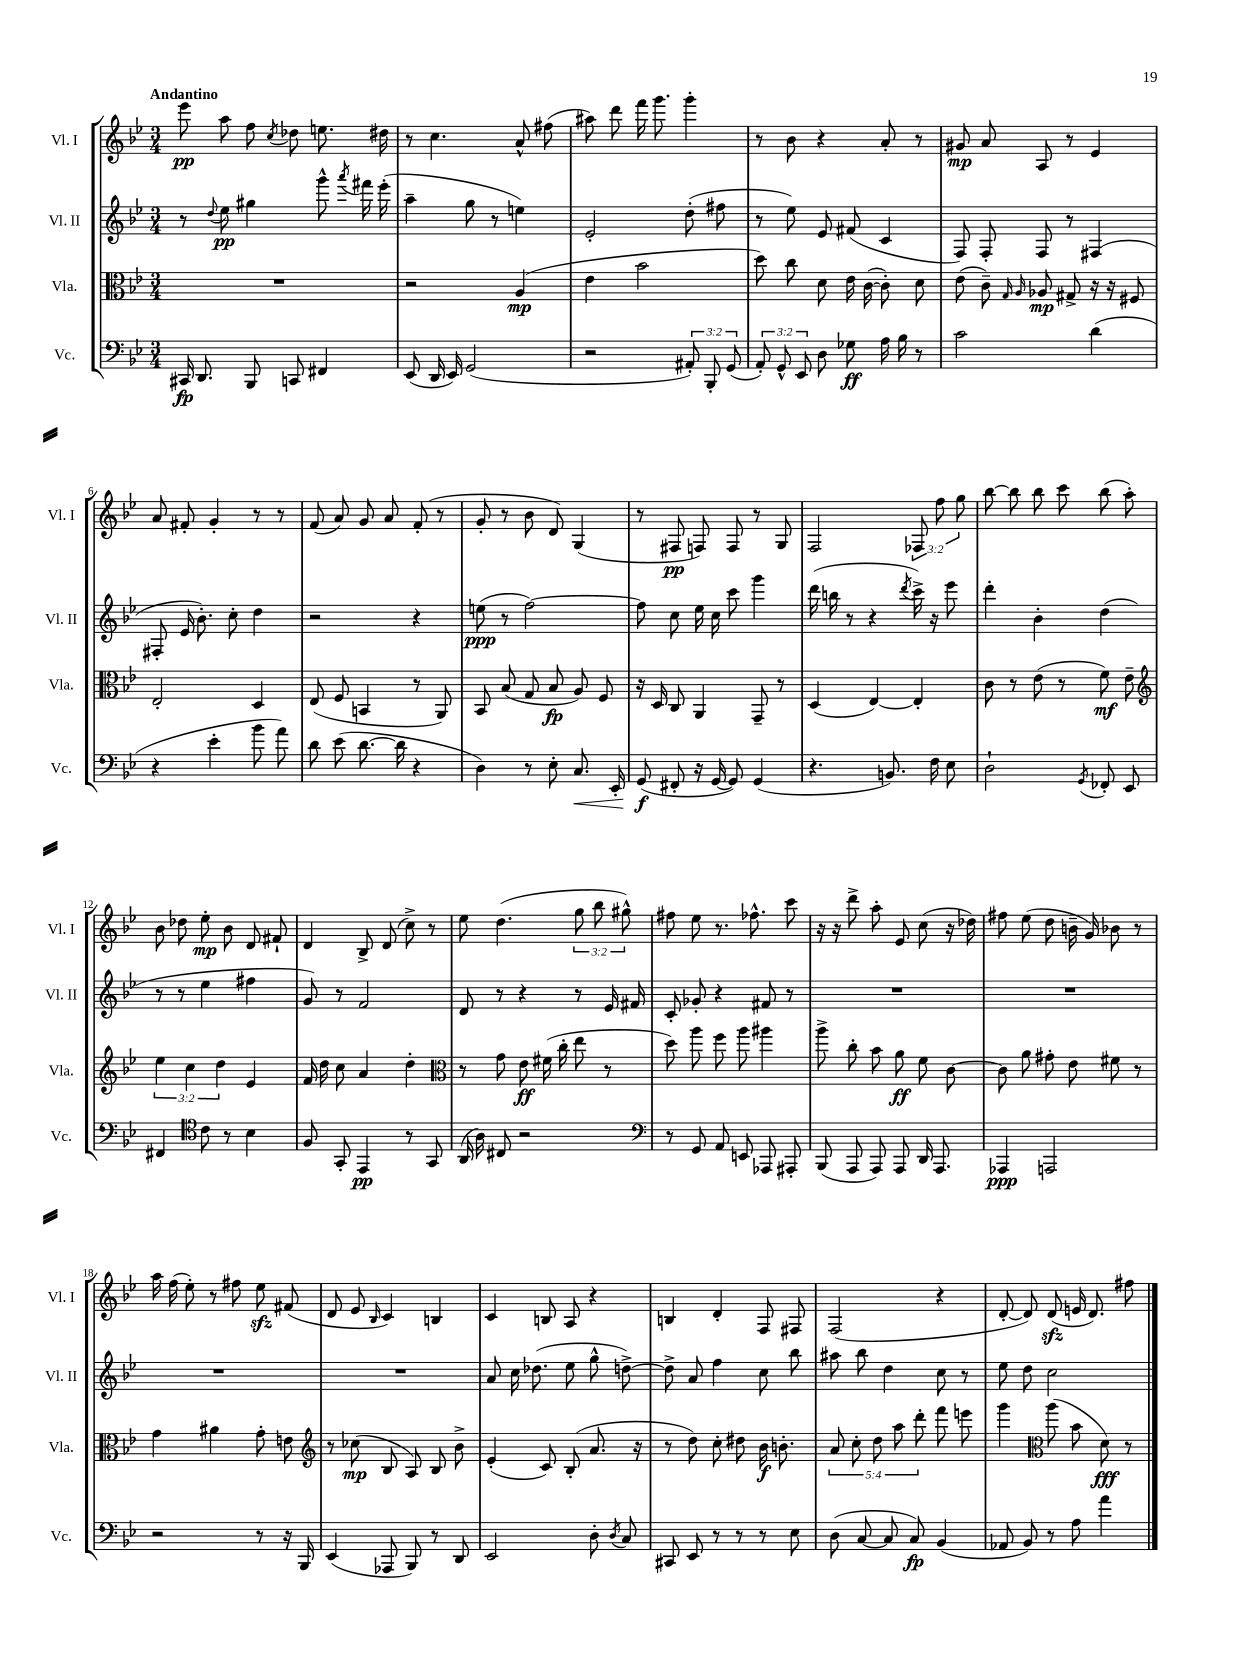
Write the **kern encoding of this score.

**kern	**kern	**kern	**kern
*staff4	*staff3	*staff2	*staff1
*clefF4	*clefC3	*clefG2	*clefG2
*k[b-e-]	*k[b-e-]	*k[b-e-]	*k[b-e-]
*M3/4	*M3/4	*M3/4	*M3/4
16CC#/	2.r	8r	8eee-\
8.DD/	.	.	.
.	.	8qqdd/	.
.	.	8ee-\	8aa\
8BBB-/	.	4gg#\	8ff\
.	.	.	8qcc/
8CC/	.	.	8dd-\
4FF#/	.	8ggg^^\	8.ee\
.	.	8qaaa/	.
.	.	16fff#\	.
.	.	(16eee-'\	16dd#\
=	=	=	=
(8EE-/	2r	4aa~\	8r
16DD/	.	.	4.cc\
16EE-/)	.	.	.
(2GG/	.	8gg\	.
.	.	8r	.
.	(4A/	4ee\)	8a^^/
.	.	.	(8ff#\
=	=	=	=
2r	4e-\	2e-'/	8aa#\)
.	.	.	8ddd\
.	2b-\	.	16fff\
.	.	.	8.ggg\
12AA#'/)	.	(8dd'\	4ggg'\
12BBB-'/	.	.	.
.	.	8ff#\	.
(12GG/	.	.	.
=	=	=	=
12AA'/)	8dd\)	8r	8r
12GG^^/	.	.	.
.	8cc\	8ee-\)	8b-\
12EE-/	.	.	.
8D\	8d\	8e-/	4r
8G-\	16e-\	(8f#/	.
.	([16c\	.	.
16A\	8c'\])	4c/	8a'/
16B-\	.	.	.
8r	8d\	.	8r
=	=	=	=
2c\	(8e-\	8F/)	8g#/
.	8c~\)	8F'/	8a/
.	16qqG/	.	.
.	16qqA/	.	.
.	8A-/	8F/	8A/
.	8G#^/	8r	8r
(4d\	16r	(4F#/	4e-/
.	16r	.	.
.	8F#/	.	.
=	=	=	=
4r	2E-'/	8F#'/	8a/
.	.	16e-/	8f#'/
.	.	8.b-'\)	.
4e-'\	.	.	4g'/
.	.	8cc'\	.
8b-\	4D/	4dd\	8r
8a\)	.	.	8r
=	=	=	=
8d\	(8E-/	2r	(8f/
(8e-\	8F/	.	8a/)
[8.d\	4BB/	.	8g/
.	.	.	8a/
16d\]	.	.	.
4r	8r	4r	(8f'/
.	8AA/)	.	8r
=	=	=	=
4D\)	8BB-/	(8ee\	8g'/
.	(8B-/	8r	8r
8r	8G/	[2ff\)	8b-\
8E-'\	8B-/	.	8d/)
8.C/	8A/)	.	(4G/
.	8F/	.	.
16EE-'/	.	.	.
=	=	=	=
(8GG/	16r	8ff\]	8r
.	16D/	.	.
8FF#'/	8C/	8cc\	8F#/
16r	4AA/	16ee-\	8F/)
[16GG/	.	16cc\	.
8GG/])	.	8ccc\	8F/
(4GG/	8GG~/	4ggg\	8r
.	8r	.	8G/
=	=	=	=
4.r	(4D/	(16ddd\	2F/
.	.	16bb\	.
.	.	8r	.
.	[4E-/)	4r	.
8.BB/)	.	.	.
.	.	8qddd/	.
.	4E-'/]	16ccc^\)	12F-/
16F\	.	16r	.
.	.	.	12ff\
8E-\	.	8eee-\	.
.	.	.	12gg\
=	=	=	=
2D`\	8c\	4ddd'\	[8bb-\
.	8r	.	8bb-\]
.	(8e-\	4b-'\	8bb-\
.	8r	.	8ccc\
8qGG/	.	.	.
8FF-'/	8f\)	(4dd\	(8bb-\
8EE-/	8e-~\	.	8aa'\)
=	=	=	=
*	*clefG2	*	*
4FF#/	6ee-\	8r	8b-\
.	.	8r	8dd-\
.	6cc\	.	.
*clefC4	*	*	*
8c\	.	4ee-\	8ee-'\
.	6dd\	.	.
8r	.	.	8b-\
4B-\	4e-/	4ff#\	8d/
.	.	.	8f#`/
=	=	=	=
8F/	16f/	8g/)	4d/
.	16dd\	.	.
8GG'/	8cc\	8r	.
4EE-/	4a/	2f/	8B-^/
.	.	.	(8d/
8r	4dd'\	.	8cc^\)
8GG/	.	.	8r
=	=	=	=
*	*clefC3	*	*
(16AA/	8r	8d/	8ee-\
16A\)	.	.	.
8C#/	8g\	8r	(4.dd\
2r	8e-\	4r	.
.	(16f#\	.	.
.	16cc'\	.	.
.	8ee-\	8r	12gg\
.	.	.	12bb-\
.	8r	16e-/	.
.	.	.	12gg#^^\)
.	.	16f#/	.
=	=	=	=
*clefF4	*	*	*
8r	8dd\)	8c'/	8ff#\
8GG/	8aa\	8g-'/	8ee-\
8AA/	8ff\	4r	8.r
8EE/	8aa\	.	.
.	.	.	8.ff-^^\
8AAA-/	4aa#\	8f#/	.
8AAA#'/	.	8r	8ccc\
=	=	=	=
(8BBB-/	8aa^\	2.r	16r
.	.	.	16r
8AAA/	8cc'\	.	8ddd^\
8AAA/)	8b-\	.	8aa'\
8AAA/	8a\	.	8e-/
16DD/	8f\	.	(8cc\
8.AAA/	.	.	.
.	[8c\	.	16r
.	.	.	16dd-\)
=	=	=	=
4AAA-/	8c\]	2.r	8ff#\
.	8a\	.	(8ee-\
2AAA/	8g#'\	.	8dd\
.	8e-\	.	16b~\
.	.	.	16g/)
.	8f#\	.	8b-\
.	8r	.	8r
=	=	=	=
2r	4g\	2.r	16aa\
.	.	.	(16ff\
.	.	.	8ee-'\)
.	4a#\	.	8r
.	.	.	8ff#\
8r	8g'\	.	8ee-\
16r	8e\	.	(8f#/
16BBB-/	.	.	.
=	=	=	=
*	*clefG2	*	*
(4EE-/	8r	2.r	8d/
.	(8cc-\	.	8e-/
.	.	.	16qqB-/
8AAA-/	8B-/	.	4c/)
8BBB-/)	8A/)	.	.
8r	8B-/	.	4B/
8DD/	8b-^\	.	.
=	=	=	=
2EE-/	(4e-'/	8a/	4c/
.	.	16cc\	.
.	.	(8.dd-\	.
.	8c/)	.	8B/
.	(8B-'/	8ee-\	8A/
8D'\	8.a/	8gg^^\	4r
8qD/	.	.	.
8C/	.	[8dd^\)	.
.	16r	.	.
=	=	=	=
8CC#/	8r	8dd^\]	4B/
8EE-/	8dd\)	8a/	.
8r	8cc'\	4ff\	4d'/
8r	8dd#\	.	.
8r	16b-\	8cc\	8F/
.	8.b'\	.	.
8E-\	.	8bb-\	8F#/
=	=	=	=
(8D\	10a/	8aa#\	(2F/
.	10cc'\	.	.
[8C/	.	8bb-\	.
.	10dd\	.	.
8C/]	.	4dd\	.
.	10aa\	.	.
8C/)	.	.	.
.	10ddd'\	.	.
(4BB-/	8fff\	8cc\	4r
.	8eee\	8r	.
=	=	=	=
8AA-/	4ggg\	8ee-\	[8d'/
8BB-/)	.	8dd\	8d/])
*	*clefC3	*	*
8r	(8aa\	2cc\	(8d/
8A\	8b-\	.	16e/
.	.	.	8.d/)
4a\	8d\)	.	.
.	8r	.	8ff#\
==	==	==	==
*-	*-	*-	*-
